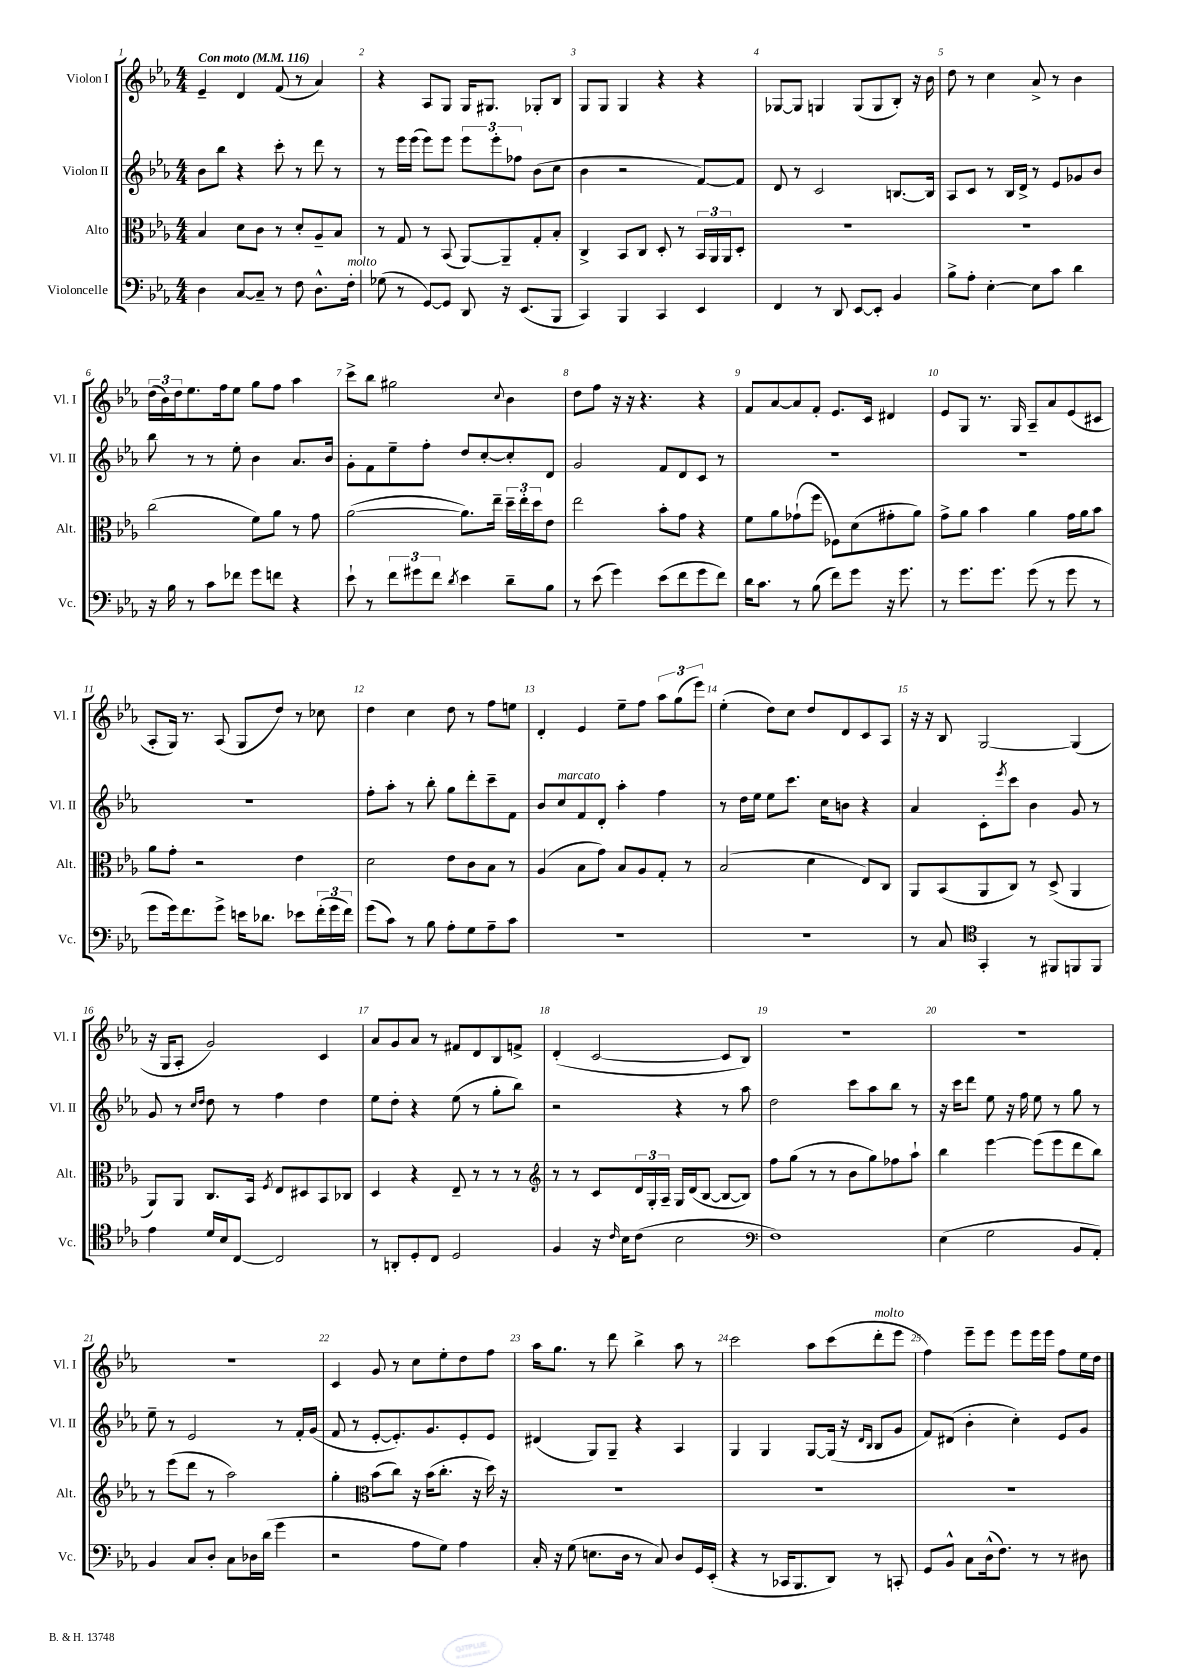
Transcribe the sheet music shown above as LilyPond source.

<<
\new StaffGroup <<
\new Staff = "s0" \with { instrumentName = "Violon I" shortInstrumentName = "Vl. I" } {
    \clef treble \key ees \major \numericTimeSignature \time 4/4 \tempo "Con moto" 4 = 116
    ees'4-- d'4 f'8( r8 aes'4) |
    r4 aes8 g8 g16 gis8. ges8-. bes8 |
    g8 g8 g4 r4 r4 |
    ges8~ ges8 g4 g8( g8 bes8-.) r16 bes'16 |
    d''8 r8 c''4 aes'8-> r8 bes'4 |
    \tuplet 3/2 { d''16( bes'16) d''16 } ees''8. f''16 ees''8 g''8 f''8 aes''4 |
    c'''8-> bes''8 gis''2 \appoggiatura { c''8 } bes'4 |
    d''8 f''8 r16 r16 r4. r4 |
    f'8 aes'8~ aes'8 f'8-. ees'8. c'16 dis'4 |
    ees'8 g8 r8. g16 aes8-- aes'8 ees'8( cis'8 |
    aes8-. g16) r8. aes8( g8 d''8) r8 ces''8 |
    d''4 c''4 d''8 r8 f''8 e''8 |
    d'4-. ees'4 ees''8-- f''8 \tuplet 3/2 { aes''8 g''8( ees'''8) } |
    ees''4-.( d''8) c''8 d''8 d'8 c'8 aes8 |
    r16 r16 bes8 g2~ g4( |
    r16 g16 aes8-. g'2) c'4 |
    aes'8 g'8 aes'8 r8 fis'8 d'8 bes8 f'8-> |
    d'4-.( c'2~ c'8 bes8) |
    R1 |
    R1 |
    r1 |
    c'4 g'8 r8 c''8 ees''8-. d''8 f''8 |
    aes''16 g''8. r8 d'''8 bes''4-> aes''8 r8 |
    c'''2 aes''8 c'''8( d'''8-.^\markup { \italic "molto" } ees'''8 |
    f''4) ees'''8-- ees'''8 ees'''8 ees'''16 ees'''16 f''8 ees''16 d''16 \bar "|." |
}
\new Staff = "s1" \with { instrumentName = "Violon II" shortInstrumentName = "Vl. II" } {
    \clef treble \key ees \major \numericTimeSignature \time 4/4
    bes'8 bes''8 r4 c'''8-. r8 d'''8 r8 |
    r8 ees'''16 ees'''16( ees'''8) ees'''8 \tuplet 3/2 { ees'''8 ees'''8-. fes''8 } bes'8( c''8 |
    bes'4 r2 f'8~) f'8 |
    d'8 r8 c'2 b8.~ b16 |
    aes8 c'8 r8 bes16 d'16-> r8 ees'8 ges'8 bes'8 |
    bes''8 r8 r8 ees''8-. bes'4 aes'8. bes'16 |
    g'8-. f'8 ees''8-- f''8-. d''8 c''8~-. c''8-. d'8 |
    g'2 f'8 d'8 c'8 r8 |
    R1 |
    R1 |
    R1 |
    f''8-. aes''8-. r8 bes''8-. g''8 d'''8-. c'''8-- f'8 |
    bes'8 c''8^\markup { \italic "marcato" } f'8 d'8-. aes''4-. f''4 |
    r8 d''16 ees''16 ees''8 c'''8. c''16 b'8 r4 |
    aes'4 c'8-. \acciaccatura { ees'''8 } c'''8 bes'4 g'8 r8 |
    g'8 r8 \grace { c''16 d''16 } d''8 r8 f''4 d''4 |
    ees''8 d''8-. r4 ees''8( r8 g''8-. bes''8) |
    r2 r4 r8 aes''8 |
    d''2 c'''8 aes''8 bes''8 r8 |
    r16 c'''16 d'''8 ees''8 r16 f''16 ees''8 r8 g''8 r8 |
    ees''8-- r8 ees'2 r8 f'16-. g'16( |
    f'8 r8 ees'8~-. ees'8.-.) g'8. ees'8-. ees'8 |
    dis'4( g8) g8-- r4 aes4 |
    g4 g4 g8~ g16( r16 \grace { d'16 bes16 } bes8 g'8 |
    f'8) dis'8( bes'4-. c''4-.) ees'8 g'8 \bar "|." |
}
\new Staff = "s2" \with { instrumentName = "Alto" shortInstrumentName = "Alt." } {
    \clef alto \key ees \major \numericTimeSignature \time 4/4
    bes4 d'8 c'8 r8 d'8-. aes8-- bes8 |
    r8 g8 r8 bes,8( aes,8~) aes,8-- g8-. bes8-. |
    c4-> bes,8 c8 d8-. r8 \tuplet 3/2 { bes,16 aes,16 aes,16 } d8-. |
    R1 |
    R1 |
    c''2( f'8) aes'8 r8 g'8 |
    aes'2~( aes'8.) ees''16-- \tuplet 3/2 { d''16-- ees''16-. d''16 } ees'8 |
    ees''2 bes'8-. g'8 r4 |
    f'8 aes'8 ges'8-!( f''8 fes8) d'8( gis'8-. aes'8) |
    g'8-> aes'8 bes'4 aes'4 g'16 aes'16 bes'8 |
    aes'8 g'8-. r2 ees'4 |
    d'2 ees'8 c'8 bes8 r8 |
    aes4( bes8 g'8) bes8 aes8 g8-. r8 |
    bes2( d'4 ees8) c8 |
    aes,8 bes,8( aes,8 c8) r8 d8->( aes,4 |
    aes,8) aes,8 c8. bes,16 \acciaccatura { f8 } ees8 dis8 bes,8 ces8 |
    d4 r4 ees8-- r8 r8 r8 |
    \clef treble r8 r8 c'8 \tuplet 3/2 { d'16 g16-. aes16-- } g16 d'16( bes8~ bes8~ bes8) |
    f''8 g''8( r8 r8 bes'8 g''8) fes''8 aes''8-! |
    bes''4 ees'''4~ ees'''8( ees'''8 d'''8 bes''8) |
    r8 ees'''8( d'''8 r8 aes''2) |
    g''4-. \clef alto bes'8( c''8) r16 bes'16( c''8.-. r16 d''16) r16 |
    R1 |
    R1 |
    R1 \bar "|." |
}
\new Staff = "s3" \with { instrumentName = "Violoncelle" shortInstrumentName = "Vc." } {
    \clef bass \key ees \major \numericTimeSignature \time 4/4
    d4 c8~ c8-- r8 f8 d8.-^ f16-.^\markup { \italic "molto" } |
    ges8( r8 g,8~) g,8 d,8 r16 ees,8.( bes,,8 |
    c,4) bes,,4 c,4 ees,4 |
    f,4 r8 d,8 ees,8~ ees,8-. bes,4 |
    bes8-> aes8-. ees4~-. ees8 c'8 d'4 |
    r16 bes16 r8 c'8 fes'8 g'8 f'8 r4 |
    ees'8-! r8 \tuplet 3/2 { f'8 gis'8 f'8 } \acciaccatura { d'8 } ees'4 d'8-- bes8 |
    r8 ees'8( g'4) ees'8( f'8 g'8 f'8) |
    d'16 c'8. r8 bes8( f'8) g'8 r16 g'8. |
    r8 g'8. g'8. g'8( r8 g'8 r8 |
    g'8 g'16) f'8. g'8-> e'16 des'8. ees'8 \tuplet 3/2 { f'16-.( g'16 f'16) } |
    g'8( c'8) r8 bes8 aes8-. g8 aes8-- c'8 |
    R1 |
    R1 |
    r8 c8 \clef tenor g,4-. r8 fis,8 f,8 f,8 |
    ees'4 d'16 bes16 c8~ c2 |
    r8 a,8-. d8-. c8 d2 |
    f4 r16 \grace { c'16 } bes16 c'8( bes2 |
    \clef bass f1) |
    ees4( g2 bes,8 aes,8-.) |
    bes,4 c8 d8-. c8 des16 d'16( g'4 |
    r2 aes8 g8) aes4 |
    c16-. r16 g8( e8. d16 r8 c8) d8 g,16 ees,16-.( |
    r4 r8 ces,16 bes,,8. d,8) r8 c,8-. |
    g,8 bes,8-^ c8 d16-^( f8.) r8 r8 dis8 \bar "|." |
}
>>
>>
\layout { \context { \Score \override BarNumber.break-visibility = ##(#f #t #t) barNumberVisibility = #all-bar-numbers-visible } }
